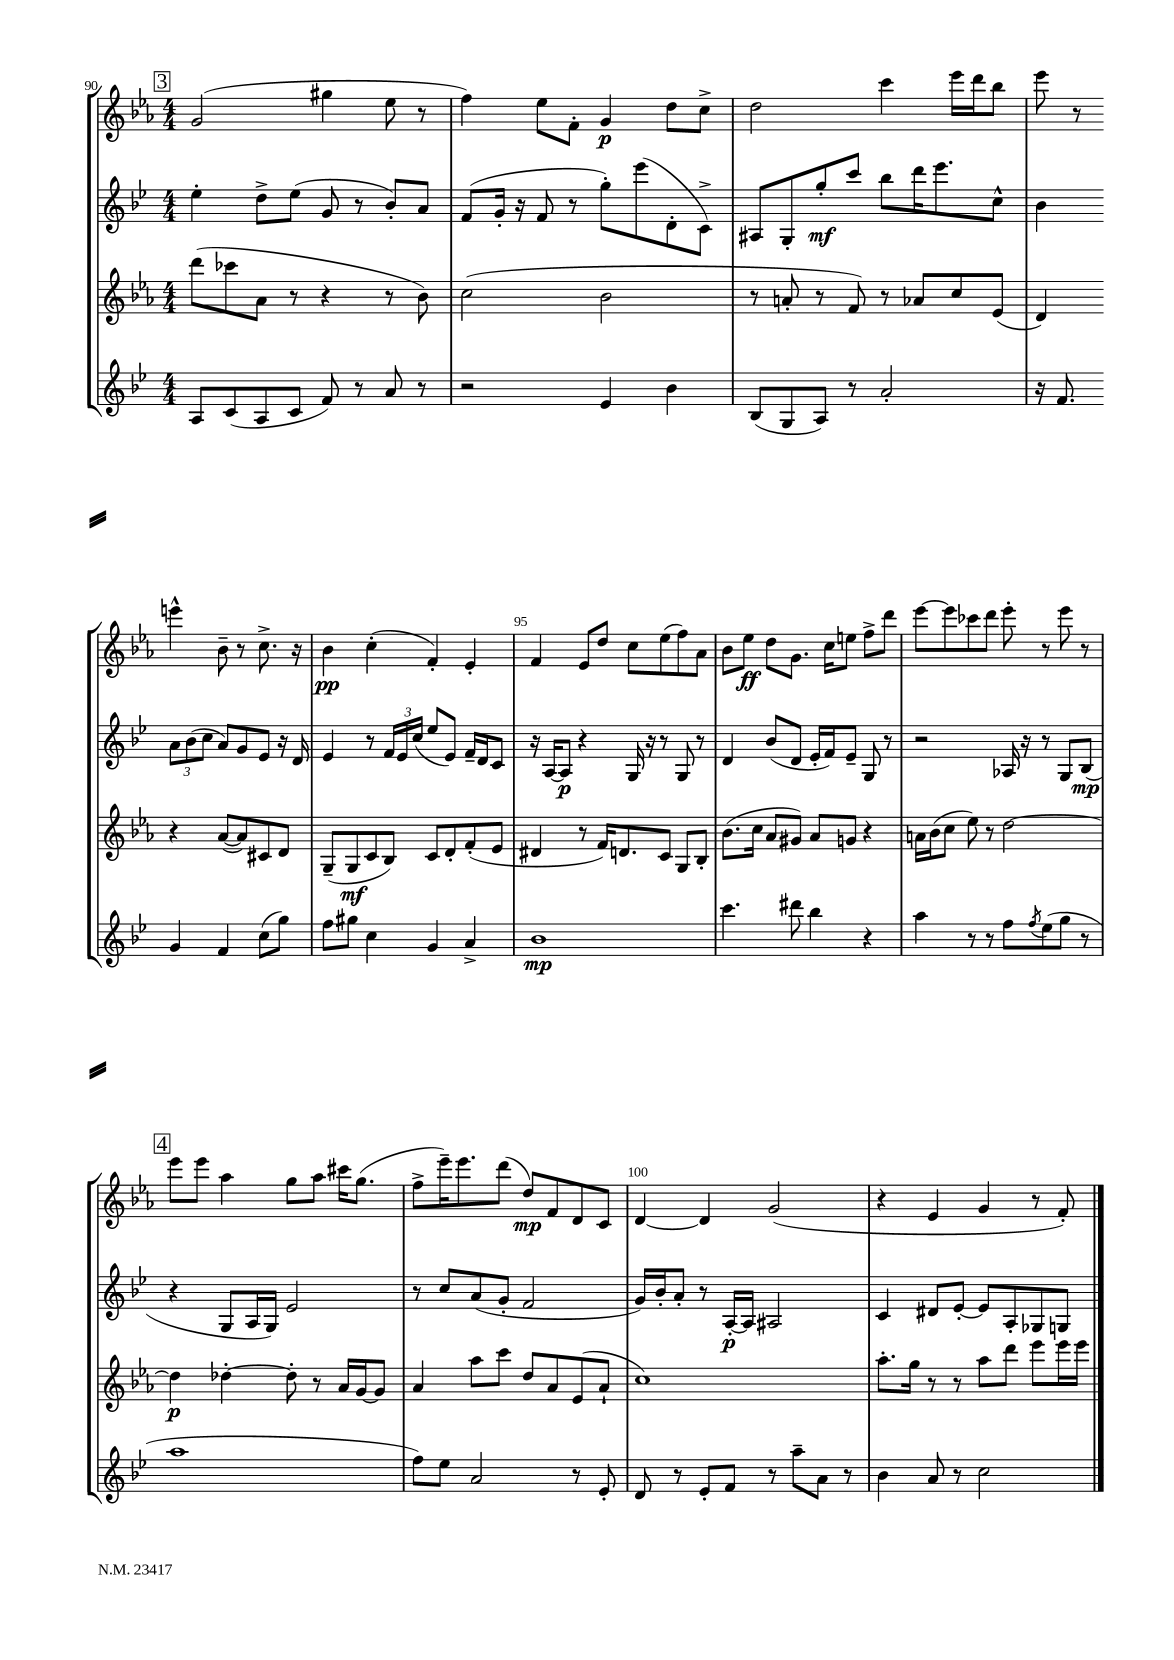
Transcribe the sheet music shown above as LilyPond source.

<<
\new StaffGroup <<
\new Staff = "s0" {
    \clef treble \key ees \major \numericTimeSignature \time 4/4
    \mark \markup { \box "3" } g'2( gis''4 ees''8 r8 |
    f''4) ees''8 f'8-. g'4\p d''8 c''8-> |
    d''2 c'''4 ees'''16 d'''16 bes''8 |
    ees'''8 r8 e'''4-^ bes'8-- r8 c''8.-> r16 |
    bes'4\pp c''4-.( f'4-.) ees'4-. |
    f'4 ees'8 d''8 c''8 ees''8( f''8) aes'8 |
    bes'8 ees''8\ff d''8 g'8. c''16 e''8 f''8-> d'''8 |
    ees'''8~ ees'''8 ces'''8 d'''8 ees'''8-. r8 ees'''8 r8 |
    \mark \markup { \box "4" } ees'''8 ees'''8 aes''4 g''8 aes''8 cis'''16 g''8.( |
    f''8-> ees'''16--) ees'''8. d'''8( d''8\mp) f'8 d'8 c'8 |
    d'4~ d'4 g'2( |
    r4 ees'4 g'4 r8 f'8-.) \bar "|." |
}
\new Staff = "s1" {
    \clef treble \key bes \major \numericTimeSignature \time 4/4
    \mark \markup { \box "3" } ees''4-. d''8-> ees''8( g'8 r8 bes'8-.) a'8 |
    f'8( g'16-. r16 f'8 r8 g''8-.) ees'''8( d'8-. c'8->) |
    ais8 g8-. g''8-.\mf c'''8 bes''8 d'''16 ees'''8. c''8-^ |
    bes'4 \tuplet 3/2 { a'8 bes'8( c''8 } a'8) g'8 ees'8 r16 d'16 |
    ees'4 r8 \tuplet 3/2 { f'16 ees'16 c''16( } ees''8 ees'8) f'16-- d'16 c'8 |
    r16 a16~ a8\p r4 g16 r16 r8 g8 r8 |
    d'4 bes'8( d'8 ees'16-. f'16) ees'8-- g8 r8 |
    r2 aes16 r16 r8 g8 bes8\mp( |
    \mark \markup { \box "4" } r4 g8 a16 g16) ees'2 |
    r8 c''8 a'8( g'8-. f'2 |
    g'16) bes'16-. a'8-. r8 a16~-.\p a16 ais2 |
    c'4 dis'8 ees'8~-. ees'8 a8-. ges8 g8 \bar "|." |
}
\new Staff = "s2" {
    \clef treble \key ees \major \numericTimeSignature \time 4/4
    \mark \markup { \box "3" } d'''8( ces'''8 aes'8 r8 r4 r8 bes'8) |
    c''2( bes'2 |
    r8 a'8-. r8 f'8) r8 aes'8 c''8 ees'8( |
    d'4) r4 aes'8~( aes'8) cis'8 d'8 |
    g8--( g8\mf c'8 bes8) c'8 d'8-. f'8-.( ees'8 |
    dis'4 r8 f'16) d'8. c'8 g8 bes8-. |
    bes'8.( c''16 aes'8 gis'8) aes'8 g'8 r4 |
    a'16 bes'16( c''8 ees''8) r8 d''2~ |
    \mark \markup { \box "4" } d''4\p des''4~-. des''8-. r8 aes'16 g'16~ g'8 |
    aes'4 aes''8 c'''8 d''8 aes'8 ees'8( aes'8-! |
    c''1) |
    aes''8.-. g''16 r8 r8 aes''8 d'''8 ees'''8 ees'''16 ees'''16 \bar "|." |
}
\new Staff = "s3" {
    \clef treble \key bes \major \numericTimeSignature \time 4/4
    \mark \markup { \box "3" } a8 c'8( a8 c'8 f'8) r8 a'8 r8 |
    r2 ees'4 bes'4 |
    bes8( g8 a8) r8 a'2-. |
    r16 f'8. g'4 f'4 c''8( g''8) |
    f''8 gis''8 c''4 g'4 a'4-> |
    bes'1\mp |
    c'''4. dis'''8 bes''4 r4 |
    a''4 r8 r8 f''8 \acciaccatura { f''8 } ees''8( g''8 r8 |
    \mark \markup { \box "4" } a''1 |
    f''8) ees''8 a'2 r8 ees'8-. |
    d'8 r8 ees'8-. f'8 r8 a''8-- a'8 r8 |
    bes'4 a'8 r8 c''2 \bar "|." |
}
>>
>>
\layout { \context { \Score currentBarNumber = #90 \override BarNumber.break-visibility = ##(#f #t #t) barNumberVisibility = #(every-nth-bar-number-visible 5) } }
